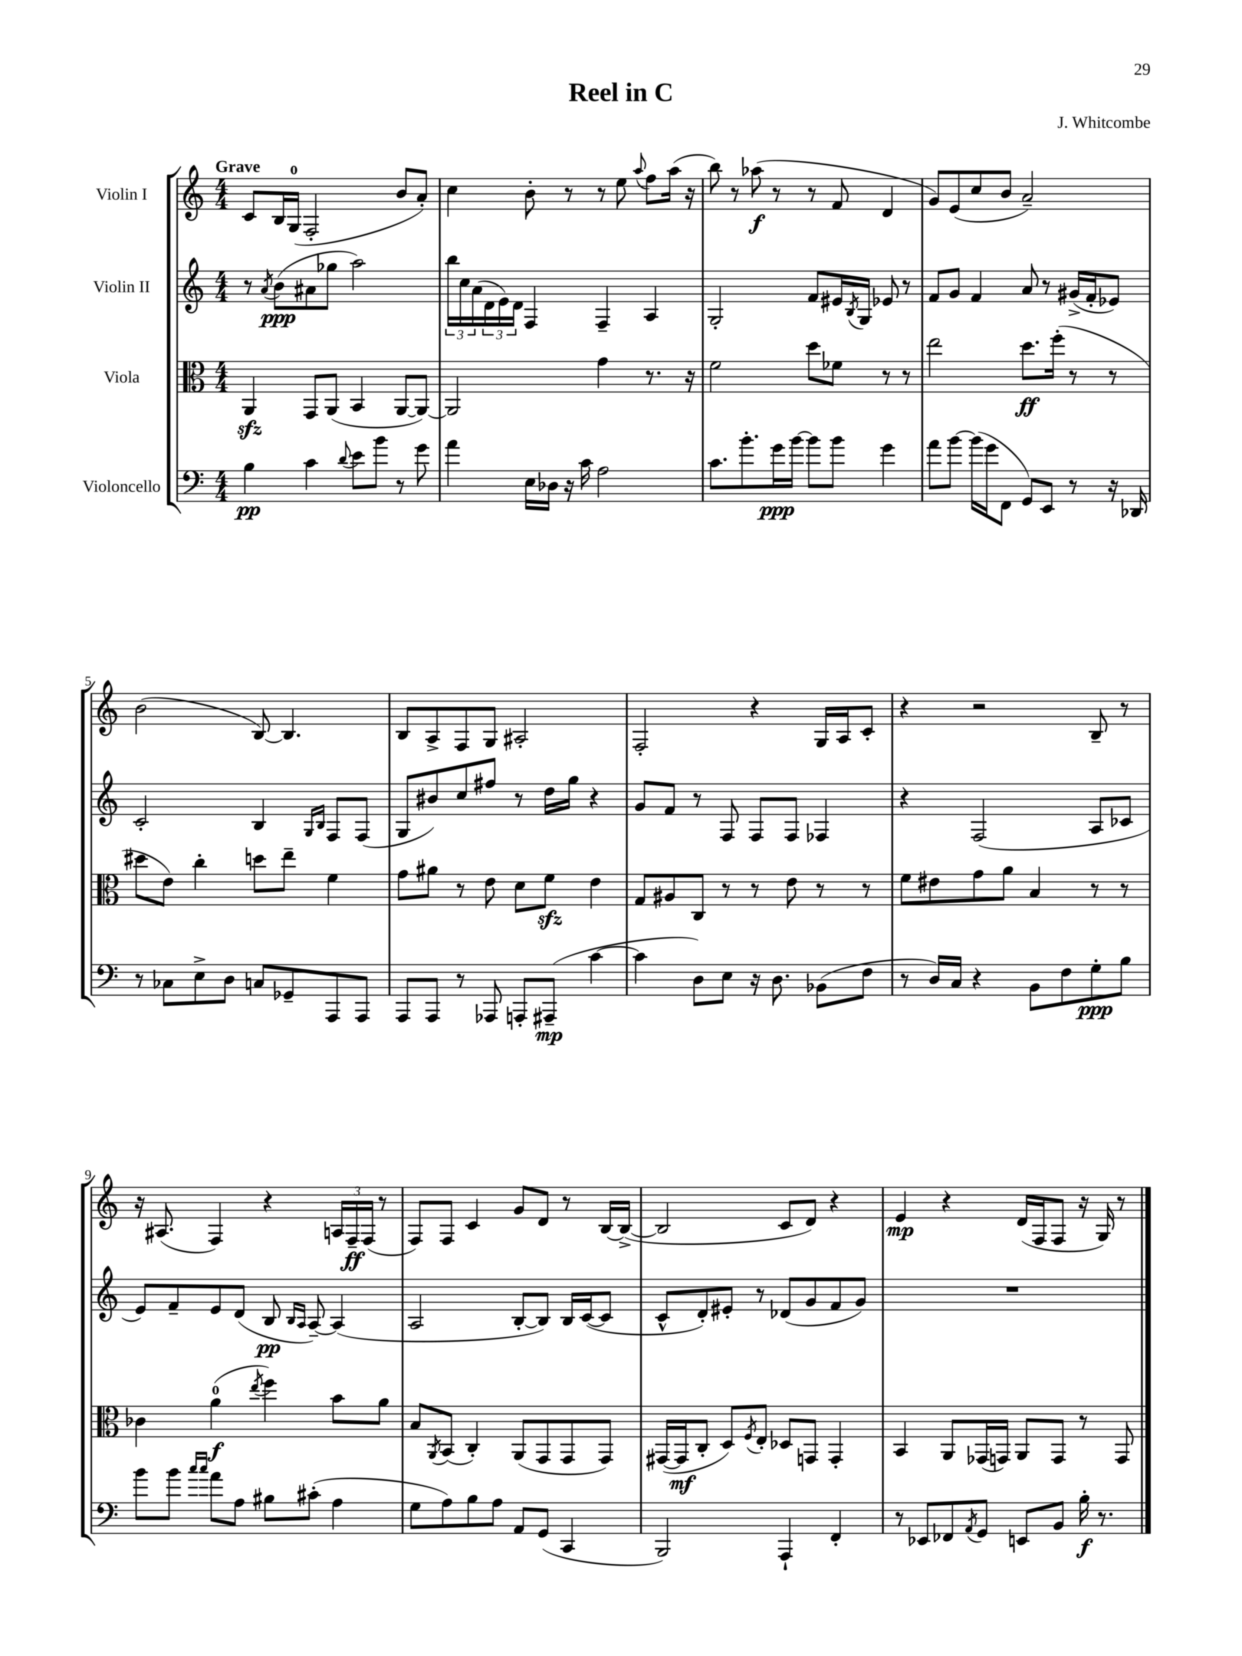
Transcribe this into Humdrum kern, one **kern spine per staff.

**kern	**kern	**kern	**kern
*staff4	*staff3	*staff2	*staff1
*clefF4	*clefC3	*clefG2	*clefG2
*k[]	*k[]	*k[]	*k[]
*M4/4	*M4/4	*M4/4	*M4/4
4B	4AA	8r	8c
.	.	8qa	.
.	.	(8b	16B
.	.	.	(16G
4c	8GG	8a#	2F'
.	(8AA	8gg-	.
8qqd	.	.	.
8e	4BB	2aa)	.
8b	.	.	.
8r	[8AA	.	8b
8g	8AA_)	.	8a')
=	=	=	=
4a	2AA]	24bb	4cc
.	.	24cc	.
.	.	(24a	.
.	.	24d	.
.	.	24e)	.
.	.	24d	.
16E	.	4F	8b'
16D-	.	.	.
16r	.	.	8r
16c	.	.	.
2A	4g	4F~	8r
.	.	.	8ee
.	.	.	8qqaa
.	8.r	4A	8ff
.	.	.	(16aa
.	16r	.	16r
=	=	=	=
8.c	2f	2G'	8bb)
.	.	.	8r
8.b'	.	.	.
.	.	.	(8aa-
16g	.	.	8r
[16b	.	.	.
8b]	8dd	8f	8r
8b	8f-	16e#	8f
.	.	8qB	.
.	.	16G	.
4g	8r	8e-	4d
.	8r	8r	.
=	=	=	=
8a	2ee	8f	8g)
[8b	.	8g	(8e
(16b]	.	4f	8cc
16g	.	.	.
8FF	.	.	8b
8GG)	8.dd	8a	2a~)
8EE	.	8r	.
.	(16ff'	.	.
8r	8r	(16g#^	.
.	.	16f'	.
16r	8r	8e-)	.
16DD-	.	.	.
=	=	=	=
8r	8dd#	2c'	(2b
8C-	8e)	.	.
8E^	4cc'	.	.
8D	.	.	.
8C	8dd	4B	[8B)
8GG-~	8ee~	.	4.B]
.	.	16qqG	.
.	.	16qqB	.
8AAA	4f	8F	.
8AAA	.	(8F	.
=	=	=	=
8AAA	8g	8G	8B
8AAA	8a#	8b#)	8A^
8r	8r	8cc	8F
8AAA-	8e	8ff#	8G
8AAA'	8d	8r	2A#'
(8AAA#~	8f	16dd	.
.	.	16gg	.
[4c	4e	4r	.
=	=	=	=
4c]	8G	8g	2F'
.	8A#	8f	.
8D)	8C	8r	.
8E	8r	8F	.
16r	8r	8F	4r
8.D	.	.	.
.	8e	8F	.
(8BB-	8r	4F-	16G
.	.	.	16A
8F	8r	.	8c'
=	=	=	=
8r	8f	4r	4r
16D)	8e#	.	.
16C	.	.	.
4r	8g	(2F	2r
.	8a	.	.
8BB	4B	.	.
8F	.	.	.
8G'	8r	8A	8B~
8B	8r	8c-	8r
=	=	=	=
8b	4c-	8e)	16r
.	.	.	(8.A#
8b	.	8f~	.
16qqcc	.	.	.
16qqcc	.	.	.
8a	(4a	8e	4F)
8A	.	(8d	.
.	8qee	.	.
8B#	4ff)	8B	4r
.	.	16qqB	.
.	.	16qqA	.
(8c#'	.	[8A~)	.
4A	8b	(4A]	24A
.	.	.	24F~
.	.	.	(24F
.	8a	.	8r
=	=	=	=
8G	8B	2A	8F)
.	8qAA	.	.
8A)	(8BB	.	8F
8B	4C')	.	4c
8A	.	.	.
8AA	(8AA	[8B'	8g
(8GG	8GG	8B])	8d
4CC	8GG	16B	8r
.	.	([16c	.
.	8GG)	8c]	[16B
.	.	.	(16B^_
=	=	=	=
2BBB)	([16GG#	8c^^	2B]
.	16GG#]	.	.
.	8C'	8d')	.
.	8D)	8e#'	.
.	8qF	.	.
.	8E'	8r	.
4AAA`	8D-	(8d-	8c
.	8GG	8g	8d)
4FF'	4GG'	8f	4r
.	.	8g)	.
=	=	=	=
8r	4BB	1r	4e
8EE-	.	.	.
8FF-	8AA	.	4r
8qAA	.	.	.
8GG	(16GG-	.	.
.	16GG)	.	.
8EE	8AA	.	(16d
.	.	.	16F
8BB	8GG	.	8F
16B'	8r	.	16r
8.r	.	.	16G)
.	8GG	.	8r
==	==	==	==
*-	*-	*-	*-
